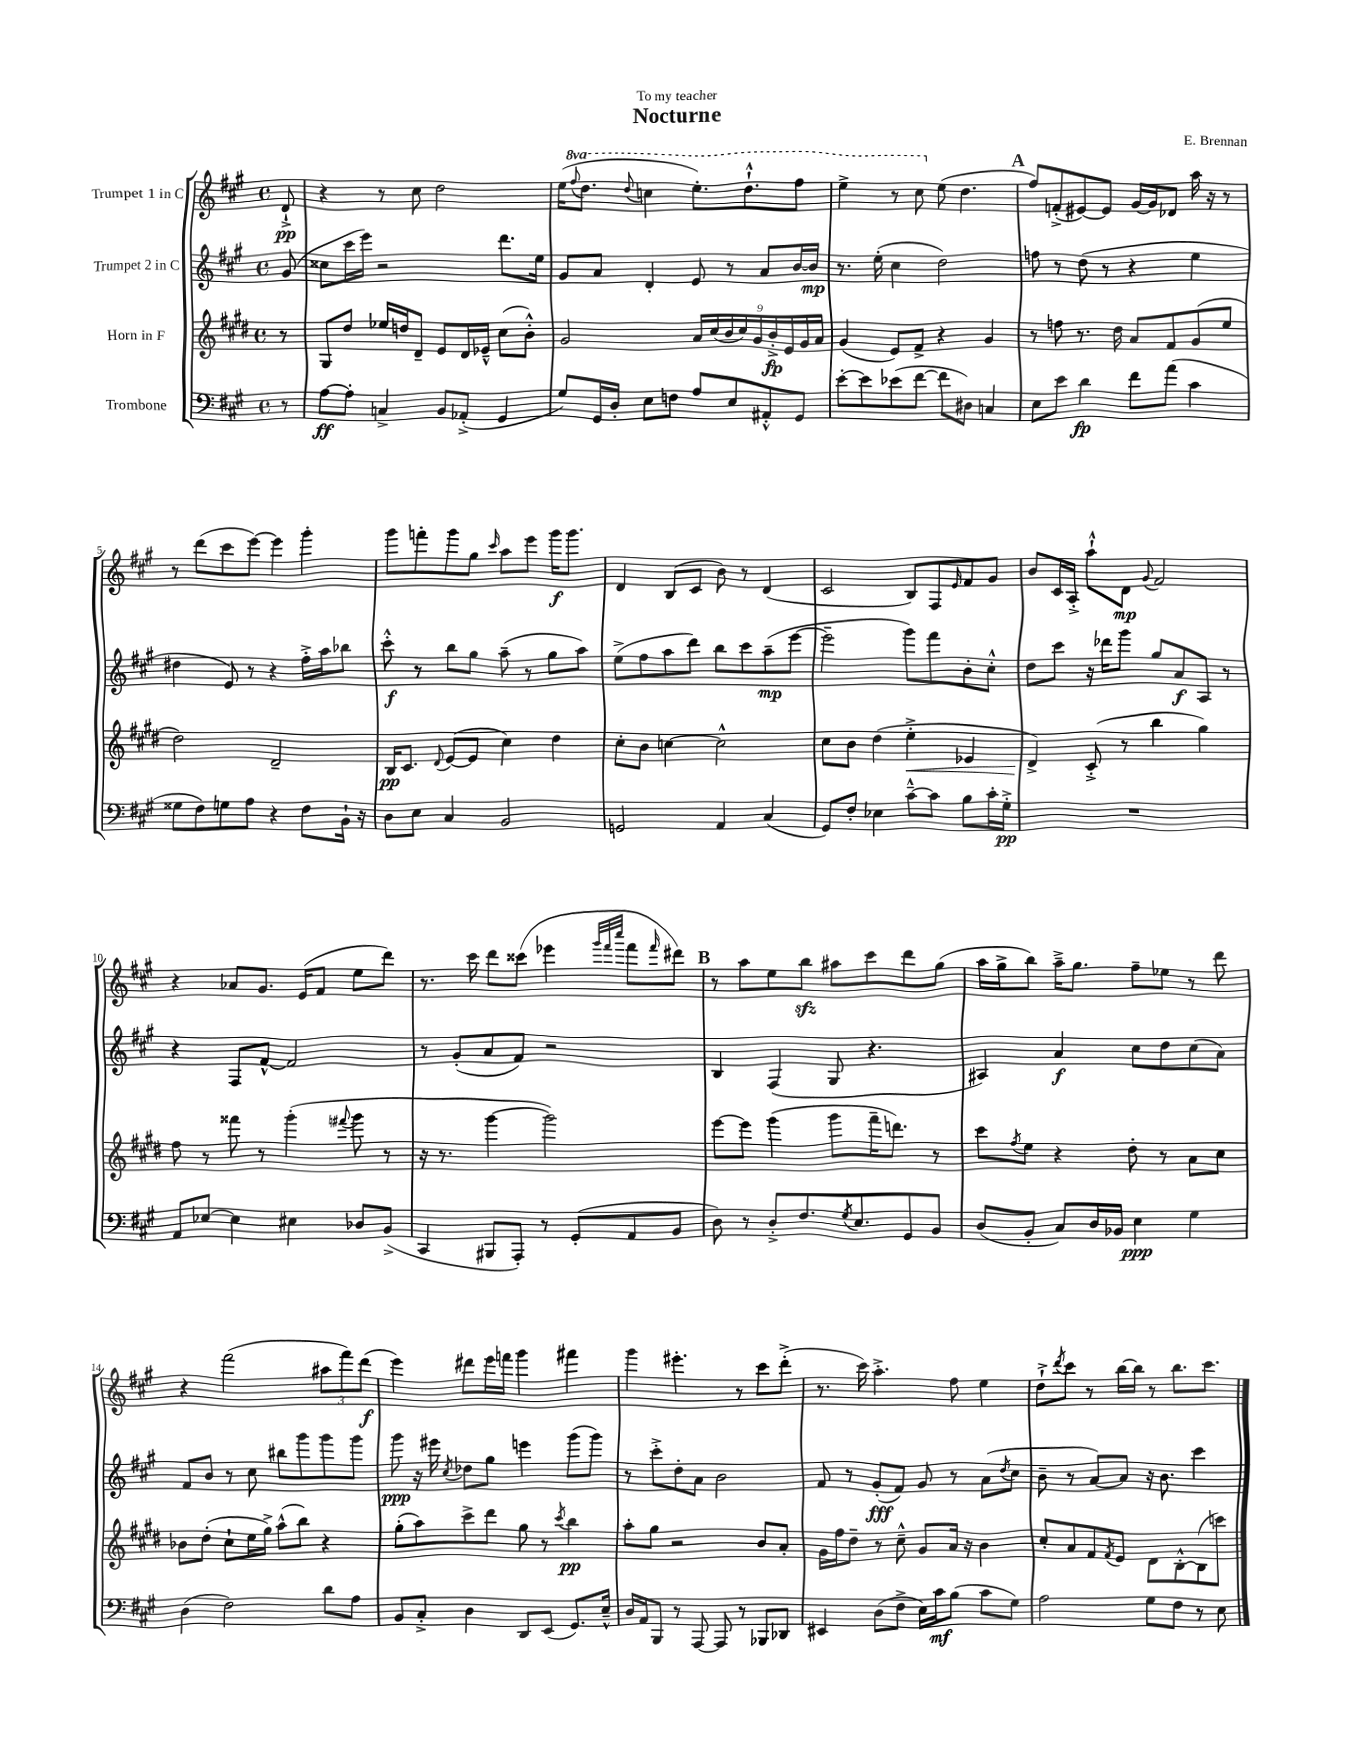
\header { title = "Nocturne" composer = "E. Brennan" dedication = "To my teacher" }
<<
\new StaffGroup <<
\new Staff = "s0" \with { instrumentName = "Trumpet 1 in C" } {
    \clef treble \key a \major \defaultTimeSignature \time 4/4 \set Staff.ottavationMarkups = #ottavation-simple-ordinals \partial 8
    d'8-!->\pp |
    r4 r8 cis''8 d''2 |
    e''16( \ottava #1 \appoggiatura { fis'''8 } d'''8. \appoggiatura { d'''8 } c'''4 e'''8.-.) d'''8.-!-^ fis'''8 |
    e'''4-> r8 cis'''8 \ottava #0 e''8( d''4. |
    \mark \markup { \bold "A" } fis''8) f'8-.->( eis'8~) eis'8 gis'16~ gis'16 des'8 a''16 r16 r8 |
    r8 d'''8( cis'''8 e'''8~) e'''4 gis'''4-. |
    gis'''8 f'''8-. gis'''8 gis''8 \grace { cis'''16 } a''8 e'''8 gis'''16\f gis'''8. |
    d'4 b8( cis'8 b'8) r8 d'4( |
    cis'2 b8) fis8 \grace { e'16 } fis'8 gis'8 |
    b'8 cis'16 a16-.-> a''8-!-^ d'8\mp \appoggiatura { gis'8 } fis'2 |
    r4 aes'8 gis'8. e'16( fis'8 e''8 d'''8) |
    r8. cis'''16 d'''8 cisis'''8( ees'''4 \grace { gis'''32 fis'''32 cis''''32 } fis'''8 \grace { fis'''16 } dis'''8) |
    \mark \markup { \bold "B" } r8 a''8 e''8 b''8\sfz ais''8 cis'''8 d'''8 gis''8( |
    a''16 gis''16-> b''8) a''16---> gis''8. fis''8-- ees''8 r8 d'''8 |
    r4 fis'''2( \tuplet 3/2 { ais''8 fis'''8) d'''8\f( } |
    e'''4) dis'''8 e'''16 f'''16 gis'''4 fis'''4 |
    gis'''4 eis'''4.-. r8 cis'''8 d'''8-.->( |
    r8. cis'''16) a''4.-.-> fis''8 e''4 |
    d''8-!-> \acciaccatura { d'''8 } cis'''8 r8 b''16~ b''16 r8 b''8. cis'''8. \bar "|." |
}
\new Staff = "s1" \with { instrumentName = "Trumpet 2 in C" } {
    \clef treble \key a \major \defaultTimeSignature \time 4/4 \partial 8
    gis'8( |
    cisis''8 cis'''16 e'''16) r2 d'''8. e''16 |
    gis'8 a'8 d'4-. e'8 r8 a'8 b'16~ b'16\mp |
    r8. e''16-.( cis''4 d''2) |
    \mark \markup { \bold "A" } f''8 r8 d''8( r8 r4 e''4 |
    dis''4 e'8) r8 r4 fis''16-.-> a''16 bes''8 |
    cis'''8-.-^\f r8 b''8 gis''8 a''8--( r8 gis''8 a''8) |
    e''8->( fis''8 a''8 d'''8) b''8 cis'''8 a''8--\mp( e'''8~ |
    e'''2-- gis'''8) fis'''8 b'8-. cis''8-.-^ |
    d''8 cis'''8 r16 des'''16 gis'''8 gis''8 a'8\f a8 r8 |
    r4 fis8 fis'8~-^ fis'2 |
    r8 gis'8-.( a'8 fis'8) r2 |
    \mark \markup { \bold "B" } b4 fis4( gis8 r4. |
    ais4) a'4\f cis''8 d''8 cis''8( a'8) |
    fis'8 b'8 r8 cis''8 bis''8 gis'''8 gis'''8 gis'''8 |
    gis'''8\ppp r16 eis'''16 \acciaccatura { cis''8 } des''8 gis''8 e'''4 gis'''8( gis'''8) |
    r8 cis'''8-.-> d''8-. a'8 b'2 |
    fis'8 r8 gis'8-.\fff( fis'8) gis'8 r8 a'8( \acciaccatura { d''8 } cis''8 |
    b'8-- r8 a'8~) a'8 r16 b'8. cis'''4 \bar "|." |
}
\new Staff = "s2" \with { instrumentName = "Horn in F" } {
    \clef treble \key e \major \defaultTimeSignature \time 4/4 \partial 8
    r8 |
    gis8 dis''8 ees''16 d''16 dis'8-- e'8 dis'16 ees'16---^ cis''8( b'8-.-^) |
    gis'2 \tuplet 9/8 { a'16 cis''16( b'16 cis''16) gis'16 b'16-.->\fp e'16 gis'16 a'16 } |
    gis'4( e'8) fis'8-> r4 gis'4 |
    \mark \markup { \bold "A" } r8 f''8 r8. dis''16 a'8 fis'8 gis'8( e''8 |
    dis''2) dis'2-- |
    b16\pp cis'8. \appoggiatura { dis'8 } e'8~( e'8 cis''4) dis''4 |
    cis''8-. b'8 c''4~ c''2-^ |
    cis''8 b'8 dis''4( e''4-.->\< ees'4 |
    dis'4->\!) cis'8-.->( r8 b''4 gis''4) |
    fis''8 r8 fisis'''8 r8 gis'''4-.( \appoggiatura { fis'''8 } gis'''8 r8 |
    r16 r8. gis'''4~ gis'''2) |
    \mark \markup { \bold "B" } e'''8~ e'''8 gis'''4( gis'''8 fis'''16-- d'''8.) r8 |
    cis'''8 \acciaccatura { fis''8 } e''8 r4 dis''8-. r8 a'8 cis''8 |
    bes'8 dis''8-.( cis''8-! e''16 gis''16->) a''8-^( b''8) r4 |
    gis''8-.( a''8) cis'''8-> dis'''8 gis''8 r8 \acciaccatura { cis'''8 } b''4\pp |
    a''8-. gis''8 r2 b'8 a'8-. |
    gis'16 fis''16 dis''8-- r8 cis''8---^ gis'8 a'16 r16 b'4 |
    cis''8-. a'8 fis'8 \acciaccatura { fis'8 } e'8 dis'8 b8~-.-^ b8( c'''8) \bar "|." |
}
\new Staff = "s3" \with { instrumentName = "Trombone" } {
    \clef bass \key a \major \defaultTimeSignature \time 4/4 \partial 8
    r8 |
    a8~\ff a8-. c4-> b,8 aes,8-.->( gis,4 |
    gis8) gis,16 d16-. e8 f8 a8 e8 ais,8-.-^ gis,8 |
    e'8~-. e'8 ees'8( fis'8~ fis'8 dis8) c4 |
    \mark \markup { \bold "A" } e8 e'8 d'4\fp fis'8 a'8( cis'4 |
    gisis8 fis8) g8 a8 r4 fis8 b,16-! r16 |
    d8 e8 cis4 b,2 |
    g,2 a,4 cis4( |
    gis,8) fis8-. ees4 cis'8~---^ cis'8 b8 cis'16-. gis16-.->\pp |
    R1 |
    a,8 ees8~ ees4 eis4 des8 b,8->( |
    cis,4 bis,,8 a,,8-.) r8 gis,8-.( a,8 b,8 |
    \mark \markup { \bold "B" } d8) r8 d8-.-> fis8. \acciaccatura { gis8 } e8. gis,8 b,8 |
    d8( b,8-. cis8) d16 bes,16 e4\ppp gis4 |
    d4( fis2) d'8 a8 |
    b,8 cis8-.-> d4 d,8 e,8( gis,8.) e16---^ |
    d16 a,16 b,,8 r8 a,,8~ a,,8 r8 bes,,8 des,8 |
    eis,4 d8( fis8-> e16) cis'16\mf b8( cis'8 gis8) |
    a2 gis8 fis8 r8 e8 \bar "|." |
}
>>
>>
